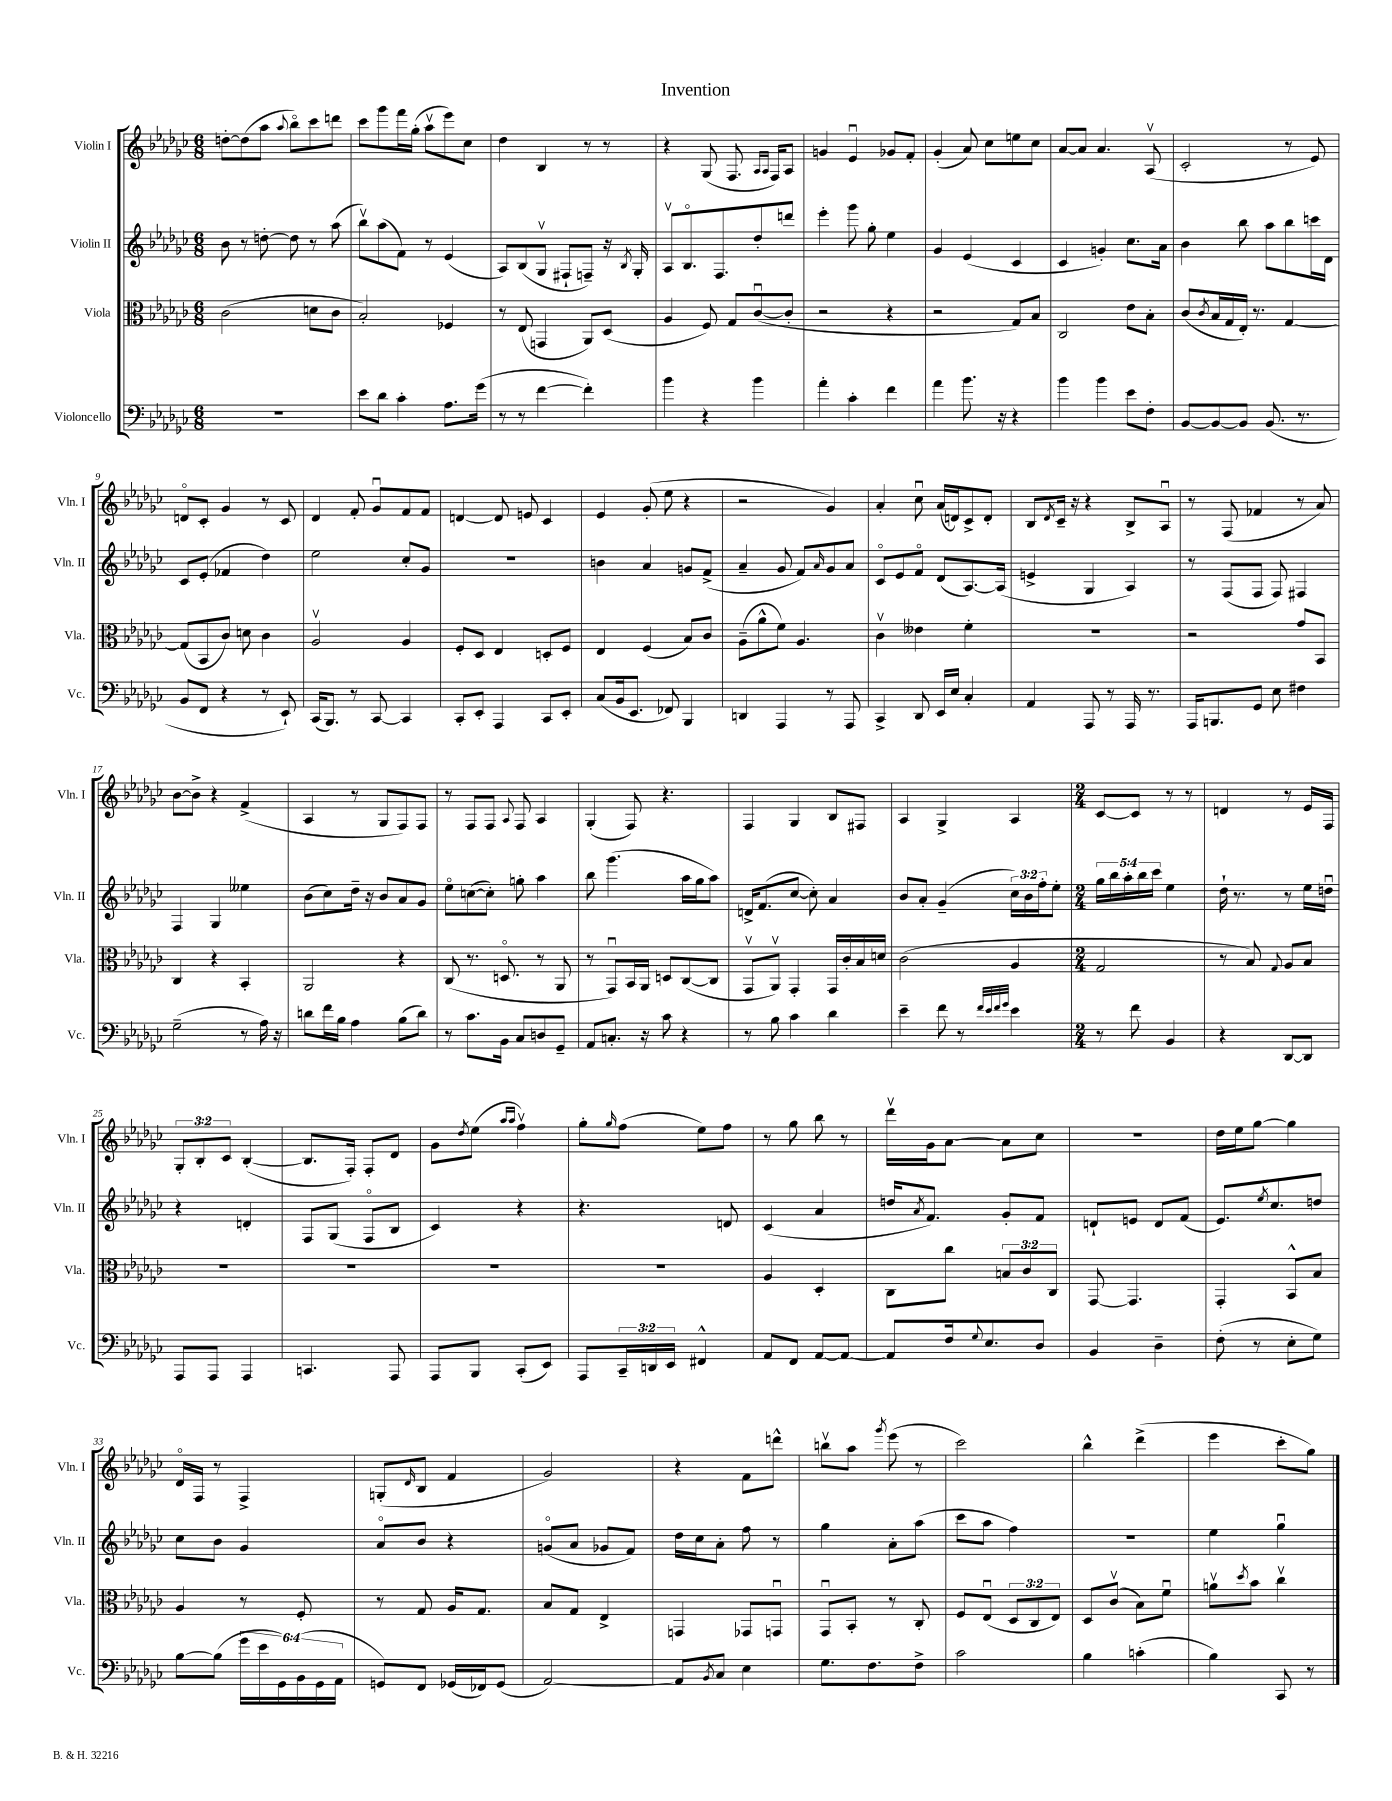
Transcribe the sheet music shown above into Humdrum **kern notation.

**kern	**kern	**kern	**kern
*part4	*part3	*part2	*part1
*staff4	*staff3	*staff2	*staff1
*I"Violoncello	*I"Viola	*I"Violin II	*I"Violin I
*I'Vc.	*I'Vla.	*I'Vln. II	*I'Vln. I
*clefF4	*clefC3	*clefG2	*clefG2
*k[b-e-a-d-g-c-]	*k[b-e-a-d-g-c-]	*k[b-e-a-d-g-c-]	*k[b-e-a-d-g-c-]
*M6/8	*M6/8	*M6/8	*M6/8
=1	=1	=1	=1
2.r	(2c-\	8b-\	[8ddn'\L
.	.	8r	(8dd\]
.	.	[8ddn'\	8aa-\J
.	.	.	8qqaa-/
.	.	8dd\]	8bb-\L)
.	8dn\L	8r	8ccc-\
.	8c-\J	(8aa-\	8dddn\J
=2	=2	=2	=2
8e-\L	2B-'/)	8bb-v\L)	8ccc-\L
8d-\J	.	(8aa-\	8ggg-\
4c-'\	.	8f\J)	16fff\L
.	.	.	(16gg-'\JJ
.	.	8r	8aa-v\L
8.A-\L	4F-X/	(4e-/	8eee-\)
.	.	.	8cc-\J
(16g-\Jk	.	.	.
=3	=3	=3	=3
8r	8r	8A-/L)	4dd-\
8r	(8E-/	(8B-/	.
[4f\	4GGn/	8G-v/J	4B-/
.	.	8F#X`/L	.
4f'\])	8AA-/L)	8Fn~/J)	8r
.	(8D-/J	16r	8r
.	.	8qB-/	.
.	.	16G-'/	.
=4	=4	=4	=4
4b-\	4A-/	8A-v/L	4r
.	.	8.B-/	.
4r	8F/)	.	(8G-/
.	.	8.F/	.
.	8G-/L	.	8.F/
4b-\	([8c-u/	8dd-'/	.
.	.	.	16qqA-/LL
.	.	.	16qqA-/JJ
.	.	.	16F/KL)
.	8c-'/J]	8dddn/J	8A-/J
=5	=5	=5	=5
4a-'\	2r	4eee-'\	4gn/
4c-'\	.	8ggg-\	4e-u/
.	.	8gg-'\	.
4f\	4r	4ee-\	8g-X/L
.	.	.	8f'/J
=6	=6	=6	=6
4a-\	2r	4g-/	(4g-'/
8.b-\	.	(4e-/	8a-/)
.	.	.	8cc-\L
16r	.	.	.
4r	8G-/L)	4c-/	8een\
.	8B-/J	.	8cc-\J
=7	=7	=7	=7
4b-\	2C-/	4c-/	[8a-/L
.	.	.	8a-/J]
4b-\	.	4gn'/)	4.a-/
8e-\L	8e-\L	8.cc-\L	.
8F'\J	8B-'\J	.	(8A-v/
.	.	16a-\Jk	.
=8	=8	=8	=8
[8BB-/L	(8c-/L	4b-\	2c-'/
.	8qc-/	.	.
8BB-/_	16B-/L	.	.
.	16G-/	.	.
8BB-/J]	16E-'/JJ)	8bb-\	.
.	8.r	.	.
(8.BB-/	.	8aa-\L	.
.	[4G-/	8bb-\	8r
8.r	.	.	.
.	.	16cccn\L	8e-/)
.	.	16d-\JJ	.
!!LO:LB:g=z
=9	=9	=9	=9
8BB-/L	(8G-/L]	8c-/L	8dn/L
8FF/J	8BB-/	(8e-'/J	8c-'/J
4r	8c-/J)	4f-X/	4g-/
.	8dn\	.	.
8r	4c-\	4dd-\)	8r
8EE-`/)	.	.	8c-/
=10	=10	=10	=10
(16CC-/KL	2A-v/	2ee-\	4d-/
8.BBB-/J)	.	.	.
8r	.	.	8f'/
[8CC-/	.	.	8g-u/L
4CC-/]	4A-/	8cc-'/L	8f/
.	.	8g-/J	8f/J
=11	=11	=11	=11
8CC-'/L	8F'/L	2.r	[4dn/
8EE-'/J	8D-/J	.	.
4AAA-/	4E-/	.	8d/]
.	.	.	8en/
8CC-/L	8Dn'/L	.	4c-/
8EE-'/J	8F/J	.	.
=12	=12	=12	=12
(8C-/L	4E-/	4bn\	4e-/
16BB-/k	.	.	.
8.EE-/J	.	.	.
.	(4F/	4a-/	(8g-'/
8FF-X/)	.	.	8ee-\
4BBB-/	8B-/L)	8gn/L	4r
.	8c-/J	(8f^/J	.
=13	=13	=13	=13
4DDn/	(8A-~\L	4a-~/	2r
.	8a-^^\	.	.
4AAA-/	8f\J)	8g-/	.
.	4.A-/	8f/L)	.
.	.	16qqa-/	.
8r	.	8g-/	4g-/)
8AAA-/	.	8a-/J	.
=14	=14	=14	=14
4CC-^/	4c-v\	8c-/L	4a-'/
.	.	8e-/	.
8DD-/	4e--X\	8f/J	8cc-u\
16EE-/LL	.	(8d-/L	(16a-/LL
16E-/JJ	.	.	16dn/J)
4C-'/	4f'\	[8.A-/)	8c-^/
.	.	.	8d'/J
.	.	(16A-/Jk]	.
=15	=15	=15	=15
4AA-/	2.r	4en^/	8B-/L
.	.	.	8qd-/
.	.	.	16c-~/Jk
.	.	.	16r
8AAA-/	.	4G-/	4r
8r	.	.	.
16AAA-/	.	4A-/)	8B-^/L
8.r	.	.	.
.	.	.	8A-u/J
=16	=16	=16	=16
16AAA-/KL	2r	8r	8r
8.BBBn/	.	.	.
.	.	(8F/L	(8F/
8GG-/J	.	8F/J	4f-X/
8E-\	.	8F/)	.
4F#X\	8g-/L	4F#X/	8r
.	8BB-/J	.	8a-/)
!!LO:LB:g=z
=17	=17	=17	=17
(2G-~\	4C-/	4F/	[8b-\L
.	.	.	8b-^\J]
.	4r	4G-/	4r
8r	4BB-'/	4ee--X\	(4f^/
16A-\)	.	.	.
16r	.	.	.
=18	=18	=18	=18
8dn\L	2AA-/	(8b-\L	4A-/
16f\L	.	8cc-\)	.
16B-\JJ	.	.	.
4A-\	.	16dd-~\Jk	8r
.	.	16r	.
.	.	8b-/L	8G-/L
(8B-\L	4r	8a-/	8F/)
8d\J)	.	8g-/J	8F/J
=19	=19	=19	=19
8r	(8C-/	8ee-\L	8r
8.c-\L	8.r	([8ccn\	8F/L
.	.	8cc'\J])	8F/J
16BB-\Jk	8.Dn/	.	.
.	.	.	8qqA-/
8C-/L	.	8ggn'\	8F/
8Dn/	8r	4aa-\	4A-/
8GG-~/J	8AA-/	.	.
=20	=20	=20	=20
8AA-/L	8r	8bb-\	(4G-'/
8.Cn'/J	8GG-u/L)	(4.ggg-\	.
.	16BB-/L	.	8F/)
16r	16AA-/JJ	.	.
8c-\	8Dn/L	.	4.r
4r	([8C-/	16aa-\LL	.
.	.	16gg-\J	.
.	8C-/J]	8aa-\J)	.
=21	=21	=21	=21
8r	8GG-v/L	16dn^/KL	4F/
.	.	(8.f/	.
8B-\	8AA-v/J)	.	.
4c-\	4GG-'/	[8cc-/J	4G-/
.	.	8cc-'\])	.
4d-\	16GG-/LL	4a-/	8B-/L
.	16c-'/	.	.
.	16B-/	.	8F#X/J
.	16dn/JJ	.	.
=22	=22	=22	=22
4e-~\	(2c-\	8b-/L	4A-/
.	.	8a-'/J	.
8f\	.	(4g-~/	4G-^/
8r	.	.	.
32qqf/LLL	.	.	.
32qqe-/	.	.	.
32qqf/	.	.	.
32qqg-/JJJ	.	.	.
4e-\	4A-/	24cc-\LL)	4A-/
.	.	24b-\	.
.	.	24ff'\J	.
.	.	8ee-'\J	.
=23	=23	=23	=23
*M2/4	*M2/4	*M2/4	*M2/4
8r	2G-/	20gg-\LL	[8c-/L
.	.	20bb-\	.
.	.	20aa-'\	.
8f\	.	.	8c-/J]
.	.	20bb-\	.
.	.	20ccc-\JJ	.
4BB-/	.	4ee-\	8r
.	.	.	8r
=24	=24	=24	=24
4r	8r	16dd-`\	4dn/
.	.	8.r	.
.	8B-/)	.	.
.	8qqG-/	.	.
[8DD-/L	8A-/L	8r	8r
8DD-/J]	8B-/J	16ee-\LL	16e-/LL
.	.	16ddnu\JJ	16F/JJ
!!LO:LB:g=z
=25	=25	=25	=25
8AAA-/L	2r	4r	12G-'/L
.	.	.	12B-'/
8AAA-/J	.	.	.
.	.	.	12c-/J
4AAA-/	.	4dn'/	([4B-'/
=26	=26	=26	=26
4.CCn/	2r	8F/L	8.B-/L]
.	.	(8G-/J	.
.	.	.	16F'/Jk)
.	.	8F/L	8F'/L
8AAA-/	.	8B-/J	8d-/J
=27	=27	=27	=27
8AAA-/L	2r	4c-/)	8g-\L
.	.	.	8qdd-/
8BBB-/J	.	.	(8ee-\J
.	.	.	16qqaa-/LL
.	.	.	16qqaa-/JJ
(8CC-'/L	.	4r	4ffv\)
8EE-/J)	.	.	.
=28	=28	=28	=28
8AAA-/L	2r	4.r	8gg-'\L
.	.	.	16qqgg-/
24CC-~/L	.	.	(8ff\J
24DDn/	.	.	.
24EE-/JJ	.	.	.
4FF#X^^/	.	.	8ee-\L)
.	.	8dn/	8ff\J
=29	=29	=29	=29
8AA-/L	4A-/	(4c-/	8r
8FF/J	.	.	8gg-\
[8AA-/L	4D-'/	4a-/	8bb-\
8AA-/J_	.	.	8r
=30	=30	=30	=30
8AA-/L]	8C-\L	16ddn/KL	16ddd-v\LL
.	.	8qa-/	.
.	.	8.f/J)	16g-\J
16F/k	8cc-\J	.	[8a-\J
8qqG-/	.	.	.
8.E-/	.	.	.
.	12Bn/L	8g-'/L	8a-\L]
.	12c-/	.	.
8D-/J	.	8f/J	8cc-\J
.	12C-/J	.	.
=31	=31	=31	=31
4BB-/	[8GG-/	8dn`/L	2r
.	4.GG-/]	8en/J	.
4D-~\	.	8d/L	.
.	.	(8f/J	.
=32	=32	=32	=32
(8F'\	4GG-'/	8.e-/L)	16dd-\LL
.	.	.	16ee-\J
8r	.	.	[8gg-\J
.	.	8qee-/	.
.	.	8.cc-/	.
8E-'\L	8BB-^^/L	.	4gg-\]
8G-\J)	8B-/J	8ddn/J	.
!!LO:LB:g=z
=33	=33	=33	=33
[8B-\L	4A-/	8cc-\L	16d-/LL
.	.	.	16F/JJ
(8B-\J]	.	8b-\J	8r
24g-\LL	8r	4g-/	4F^/
24e-\	.	.	.
24GG-\)	.	.	.
(24BB-\	8F'/	.	.
24GG-\	.	.	.
24AA-\JJ	.	.	.
=34	=34	=34	=34
8GGn/L)	8r	8a-/L	(8Gn'/L
.	.	.	16qqd-/
8FF/J	8G-/	8b-/J	8B-/J
(16GG-X/LL	16A-/KL	4r	4f/
16FF-X/J)	8.G-/J	.	.
(8GG-/J	.	.	.
=35	=35	=35	=35
[2AA-/)	8B-/L	(8gn/L	2g-/)
.	8G-/J	8a-/J	.
.	4E-^/	8g-X/L	.
.	.	8f/J)	.
=36	=36	=36	=36
8AA-/L]	4GGn/	16dd-\LL	4r
.	.	16cc-\J	.
8qBB-/	.	.	.
8C-/J	.	8a-'\J	.
4E-\	8GG-X/L	8ff\	8f\L
.	8GGnu/J	8r	8dddn^^\J
=37	=37	=37	=37
8.G-\L	8GG-u/L	4gg-\	8bbnv\L
.	8BB-'/J	.	8aa-\J
8.F\	.	.	.
.	.	.	8qggg-/
.	8r	8a-'\L	(8eee-\
8F^\J	8C-'/	(8aa-\J	8r
=38	=38	=38	=38
2c-\	8F/L	8ccc-\L	2ccc-\)
.	(8E-u/J	8aa-\J	.
.	12D-/L	4ff\)	.
.	12C-/	.	.
.	12E-/J)	.	.
=39	=39	=39	=39
4B-\	8D-/L	2r	4bb-^^\
.	(8c-v/J	.	.
(4cn'\	8B-\L)	.	(4ddd-^\
.	8fu\J	.	.
=40	=40	=40	=40
4B-\)	8anv\L	4ee-\	4eee-\
.	8qdd-/	.	.
.	8b-\J	.	.
8CC-/	4cc-v\	4gg-u\	8ccc-'\L
8r	.	.	8gg-\J)
==	==	==	==
*-	*-	*-	*-
